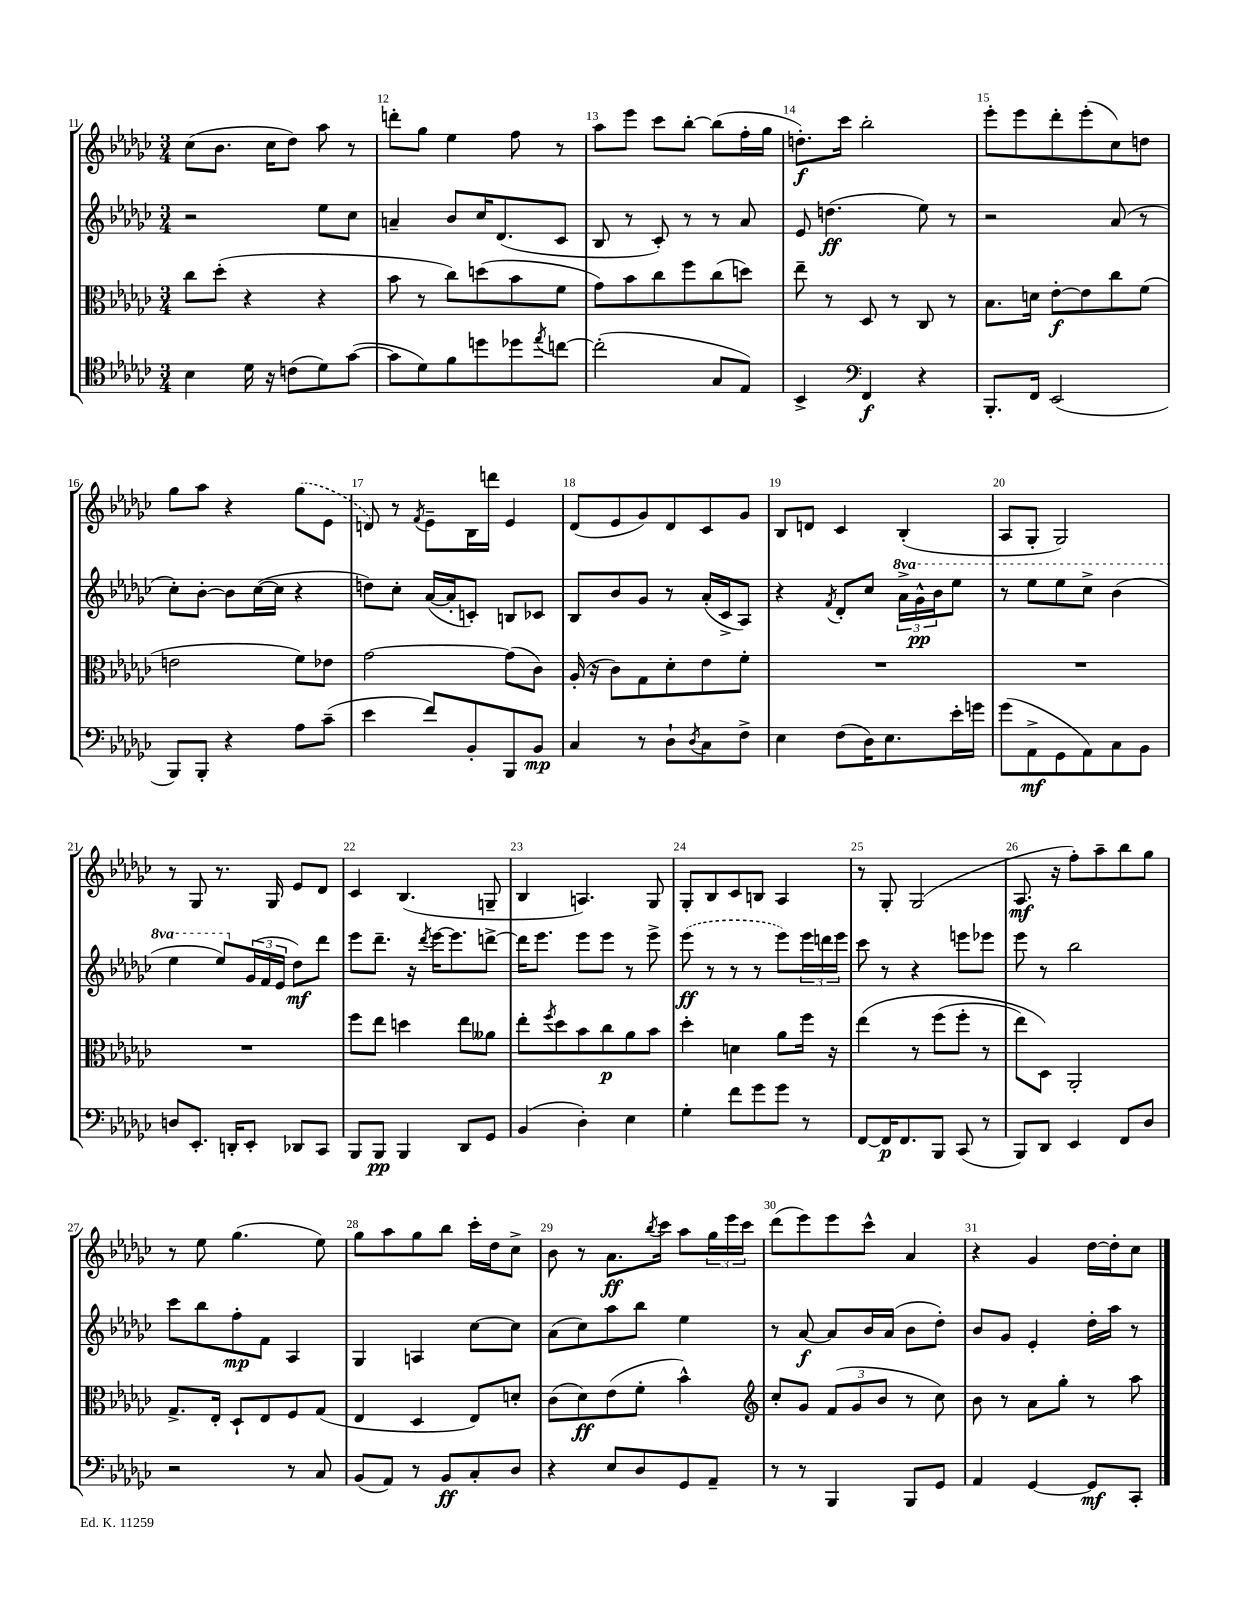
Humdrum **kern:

**kern	**kern	**kern	**kern
*staff4	*staff3	*staff2	*staff1
*clefC4	*clefC3	*clefG2	*clefG2
*k[b-e-a-d-g-c-]	*k[b-e-a-d-g-c-]	*k[b-e-a-d-g-c-]	*k[b-e-a-d-g-c-]
*M3/4	*M3/4	*M3/4	*M3/4
4B-\	8cc-\L	2r	(8cc-\L
.	(8dd-'\J	.	8.b-\J
16d-\	4r	.	.
16r	.	.	16cc-\LK
(8c\L	.	.	8dd-\J)
8d-\)	4r	8ee-\L	8aa-\
([8g-\J	.	8cc-\J	8r
=	=	=	=
8g-\]L	8b-\	4a~/	8ddd'\L
8d-\)	8r	.	8gg-\J
8f\	8cc-\L)	8b-/L	4ee-\
8dd\	(8dd\	16cc-/K	.
.	.	(8.d-/	.
8dd-\	8b-\	.	8ff\
8qee-/	.	.	.
[8cc\J	8f\J	8c-/J	8r
=	=	=	=
(2cc'\]	8g-\L)	8B-/	8aa-\L
.	8b-\	8r	8eee-\J
.	8cc-\	8c-'/)	8ccc-\L
.	8ff\	8r	[8bb-'\J
8G-/L	(8cc-\	8r	(8bb-\]L
8E-/J)	8dd\J)	8a-/	16ff'\L
.	.	.	16gg-\JJ
=	=	=	=
4BB-^/	8ee-~\	8e-/	8.dd'\L)
.	8r	(4.dd\	.
.	.	.	16ccc-\Jk
*clefF4	*	*	*
4FF/	8D-/	.	2bb-'\
.	8r	.	.
4r	8C-/	8ee-\)	.
.	8r	8r	.
=	=	=	=
8.BBB-'/L	8.B-\L	2r	8eee-'\L
.	.	.	8eee-\
16FF/Jk	16d\Jk	.	.
(2EE-/	[8e-'\L	.	8ddd-'\
.	8e-\]	.	(8eee-'\
.	8cc-\	(8a-/	8cc-\)
.	(8f\J	8r	8dd\J
=	=	=	=
8BBB-/L)	2e\	8cc-'\L)	8gg-\L
8BBB-'/J	.	[8b-'\J	8aa-\J
4r	.	8b-\]L	4r
.	.	([16cc-\L	.
.	.	16cc-\]JJ	.
8A-\L	8f\L)	4r	(8gg-\L
(8c-~\J	8e-\J	.	8e-\J
=	=	=	=
4e-\	[2g-\	8dd\L)	8d/)
.	.	8cc-'\J	8r
.	.	.	8qf/
8f/L)	.	([16a-/LL	8e-~\L
.	.	16a-'/]J	.
8BB-'/	.	8c'/J)	16B-\L
.	.	.	16ddd\JJ
8BBB-/	(8g-\]L	8B/L	4e-/
8BB-/J	8c-\J)	8c-/J	.
=	=	=	=
4C-/	(16A-'/	8B-/L	(8d-/L
.	16r	.	.
.	8c-\L)	8b-/	8e-/
8r	8G-\	8g-/J	8g-/)
8D-`\L	8d-'\	8r	8d-/
8qD-/	.	.	.
8C-\	8e-\	(16a-'/LL	8c-/
.	.	16c-^/J	.
8F^\J	8f'\J	8A-/J)	8g-/J
=	=	=	=
4E-\	2.r	4r	8B-/L
.	.	.	8d/J
.	.	8qf/	.
(8F\L	.	8d-'/L	4c-/
16D-\K)	.	8cc-/J	.
8.E-\	.	.	.
.	.	24aa-^\LL	(4B-'/
.	.	24gg-^^\	.
.	.	24bb-\J	.
16e-'\L	.	8eee-\J	.
16g\JJ	.	.	.
=	=	=	=
(8g-\L	2.r	8r	8A-/L
8AA-^\	.	8eee-\L	8G-'/J
8GG-\	.	8eee-\	2G-/)
8AA-\)	.	8ccc-^\J	.
8C-\	.	(4bb-\	.
8BB-\J	.	.	.
=	=	=	=
8D/L	2.r	4eee-\	8r
8.EE-'/J	.	.	8G-/
.	.	8eee-/L)	8.r
16DD'/LK	.	.	.
8EE-'/J	.	(24g-/L	.
.	.	24f/	.
.	.	.	16G-/
.	.	24e-/JJ	.
8DD-/L	.	8dd-\L)	8e-/L
8CC-/J	.	8ddd-\J	8d-/J
=	=	=	=
8BBB-/L	8ff\L	8eee-\L	4c-/
8BBB-/J	8ee-\J	8.ddd-~\J	.
4BBB-/	4dd\	.	(4.B-/
.	.	16r	.
.	.	8qddd-/	.
.	.	[16eee-\LK	.
.	.	8.eee-\]	.
8DD-/L	8ee-\L	.	.
8GG-/J	8a--\J	[8ddd^\J	8G~/
=	=	=	=
(4BB-/	8ee-'\L	16ddd\]LK	4B-/
.	.	8.eee-\J	.
.	8qff/	.	.
.	8dd-\	.	.
4D-'\)	8b-\	8eee-\L	4.A/)
.	8cc-\	8eee-\J	.
4E-\	8a-\	8r	.
.	8b-\J	8eee-^\	8G-/
=	=	=	=
4G-'\	4dd-'\	(8eee-\	8G-'/L
.	.	8r	8B-/
8f\L	4d\	8r	8c-/
8g-\	.	8r	8B/J
8g-\J	8a-\L	8eee-\L)	4A-/
8r	16ff\Jk	24eee-\L	.
.	.	24ddd\	.
.	16r	.	.
.	.	24eee-\JJ	.
=	=	=	=
[8FF/L	&(4ee-\	8ccc-\	8r
16FF/]K	.	8r	8G-'/
8.FF/	.	.	.
.	8r	4r	(2G-/
8BBB-/J	(8ff\L	.	.
(8CC-/	8ff'\J	8eee\L	.
8r	8r	8eee-\J	.
=	=	=	=
8BBB-/L)	8ee-\L)	8eee-\	8.A-/
8DD-/J	8D-\J&)	8r	.
.	.	.	16r
4EE-/	2AA-'/	2bb-\	8ff'\L)
.	.	.	8aa-~\
8FF/L	.	.	8bb-\
8D-/J	.	.	8gg-\J
=	=	=	=
2r	8.G-^/L	8ccc-\L	8r
.	.	8bb-\	8ee-\
.	16E-'/Jk	.	.
.	8D-`/L	8ff'\	(4.gg-\
.	8E-/	8f\J	.
8r	8F/	4A-/	.
8C-/	(8G-/J	.	8ee-\)
=	=	=	=
(8BB-/L	4E-/	4G-/	8gg-\L
8AA-/J)	.	.	8aa-\
8r	4D-/	4A/	8gg-\
8BB-/L	.	.	8bb-\J
8C-'/	8E-/L)	[8cc-\L	16ccc-'\LL
.	.	.	16dd-\J
8D-/J	8d'/J	8cc-\]J	8cc-^\J
=	=	=	=
4r	(8c-\L	(8a-\L	8b-\
.	8d-\)	8cc-\)	8r
8E-/L	(8e-\	8aa-\	8.a-\L
8D-/	8f'\J	8bb-\J	.
.	.	.	8qbb-/
.	.	.	16ccc-\Jk
8GG-/	4b-^^\)	4ee-\	8aa-\L
8AA-~/J	.	.	24gg-\L
.	.	.	24eee-\
.	.	.	24ccc-\JJ
=	=	=	=
*	*clefG2	*	*
8r	8cc-'/L	8r	(8ddd-\L
8r	8g-/J	[8a-/	8eee-\)
4BBB-/	(12f/L	8a-/]L	8eee-\
.	12g-/	.	.
.	.	16b-/L	8ccc-^^\J
.	12b-/J	.	.
.	.	(16a-/JJ	.
8BBB-/L	8r	8b-\L	4a-/
8GG-/J	8cc-\)	8dd-'\J)	.
=	=	=	=
4AA-/	8b-\	8b-/L	4r
.	8r	8g-/J	.
[4GG-/	8a-\L	4e-'/	4g-/
.	8gg-'\J	.	.
8GG-/]L	8r	16dd-'\LL	[16dd-\LL
.	.	16aa-\JJ	16dd-'\]J
8CC-'/J	8aa-\	8r	8cc-\J
==	==	==	==
*-	*-	*-	*-
